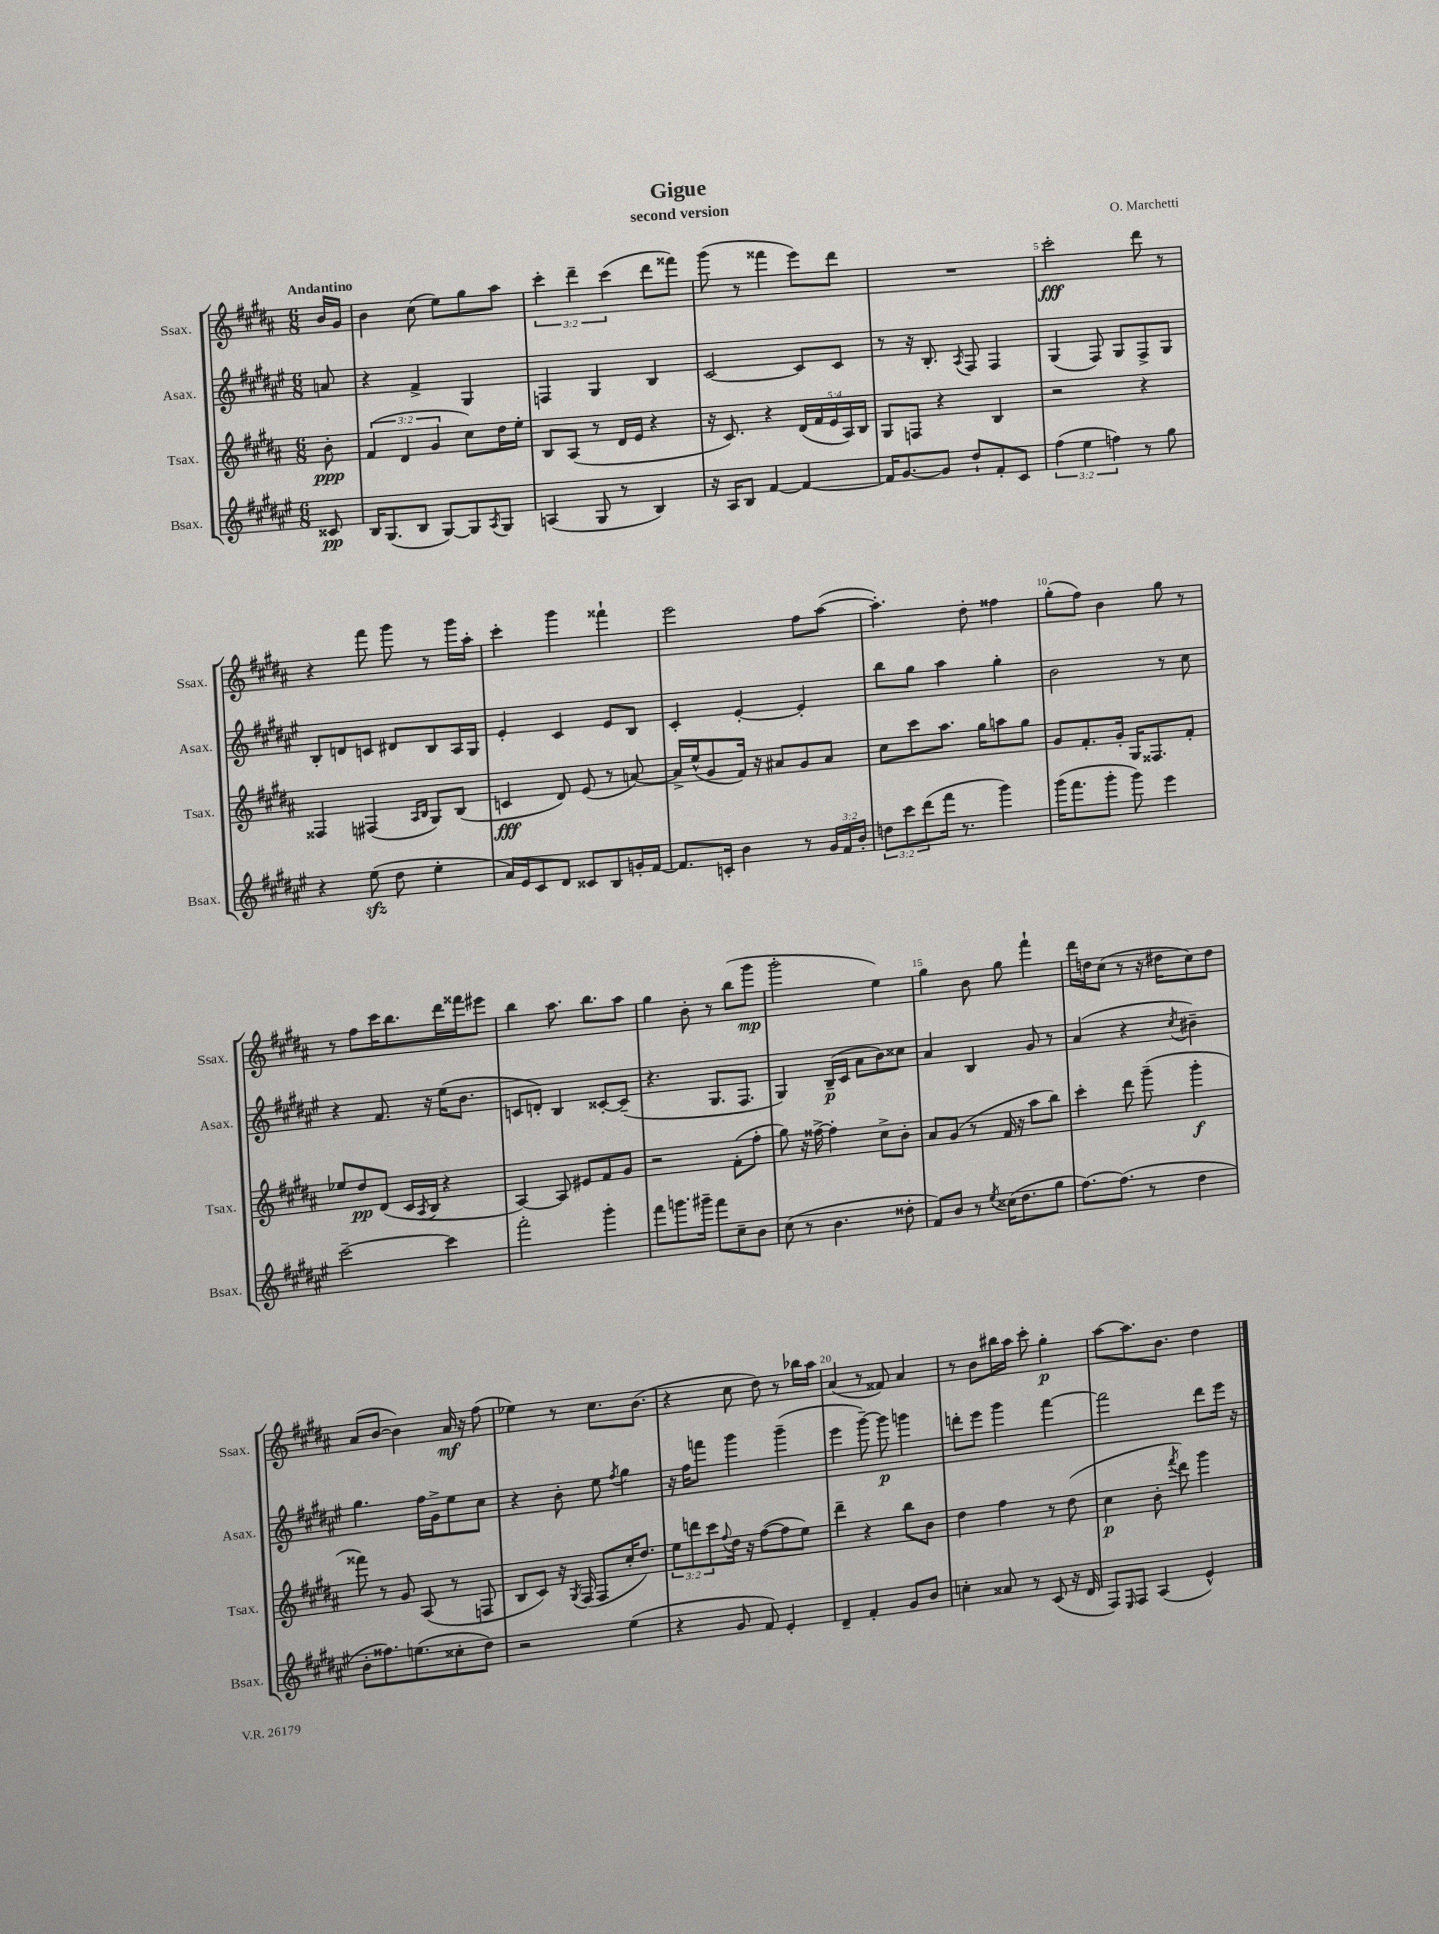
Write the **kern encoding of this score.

**kern	**kern	**kern	**kern
*staff4	*staff3	*staff2	*staff1
*clefG2	*clefG2	*clefG2	*clefG2
*k[f#c#g#d#a#e#]	*k[f#c#g#d#a#]	*k[f#c#g#d#a#e#]	*k[f#c#g#d#a#]
*M6/8	*M6/8	*M6/8	*M6/8
8c##	8b'	8a	16b
.	.	.	16g#
=	=	=	=
16B	(6f#	4r	4b
(8.G#	.	.	.
.	6d#	.	.
8B	.	4f#^	(8cc#
.	6g#	.	.
[8G#)	.	.	8ee)
8G#]	8cc#)	4G#	8gg#
8qA#	.	.	.
8G#	16dd#	.	8aa#
.	16ee'	.	.
=	=	=	=
(4A	8B	4F	6ccc#'
.	(8A#	.	.
.	.	.	6ddd#~
8G#	8r	4G#	.
.	.	.	(6ccc#
8r	16d#	.	.
.	16e	.	.
4B)	4r	4B	8ddd#
.	.	.	8fff##)
=	=	=	=
16r	16r	[2c#	(8ggg#
16A#	8.c#)	.	.
8B	.	.	8r
[4f#	4r	.	4fff##
4f#_	(20d#	8c#]	8eee)
.	20f#	.	.
.	20e	.	.
.	.	8c#	8ddd#
.	20A#)	.	.
.	20B	.	.
=	=	=	=
16f#]	8G#	8r	2.r
[8.g#	.	.	.
.	8F	16r	.
.	.	8.B'	.
8g#]	4r	.	.
.	.	8qA#	.
8dd#`	.	8F#	.
8f#'	4B	4F#	.
8c#	.	.	.
=	=	=	=
(6ff#	2r	(4G#	2ccc#'
6ee#	.	.	.
.	.	8F#)	.
6ff)	.	.	.
.	.	8G#	.
8r	4r	8F#^	8ddd#
8gg#	.	8G#	8r
=	=	=	=
4r	4F##	8B'	4r
.	.	8d	.
(8ee#	(4F#	8c	8fff#
8dd#	.	8d#	8ggg#
.	16qqA#	.	.
.	16qqB	.	.
4ee#'	8G#)	8B	8r
.	(8B	16A#	16ggg#
.	.	16G#	16aa#'
=	=	=	=
16a#)	4c	4e#'	4ccc#'
16e#	.	.	.
8c#	.	.	.
8d#	8d#)	4c#	4ggg#
8c##	(8e	.	.
8B	8r	8e#	4fff##`
16g'	[8a)	8B	.
[16f#	.	.	.
=	=	=	=
8.f#]	16a^]	4c#'	2eee
.	(16ee^^	.	.
.	8g#	.	.
16c'	.	.	.
4b	16f#)	[4e#'	.
.	16r	.	.
.	8a#	.	.
8r	8g#	4e#']	8ff#
24g#	8a#	.	([8aa#
24f#	.	.	.
24b'	.	.	.
=	=	=	=
12dd	8cc#	8bb	4.aa#'])
12ccc#	.	.	.
.	8ccc#	8gg#	.
(12ddd#	.	.	.
16fff#	8.aa#	4aa#	.
8.r	.	.	.
.	.	.	8dd#'
.	16gg#	.	.
4ggg#)	8aa	4gg#'	4ff##
.	8gg#	.	.
=	=	=	=
(16ggg#	8g#	2b	(8gg#'
8.fff#	.	.	.
.	8.f#'	.	8ff#)
8ggg#'	.	.	4b
.	16g#'	.	.
8ggg#)	16G#	.	.
.	8.F##	.	.
4eee#	.	8r	8gg#
.	8f#'	8cc#	8r
=	=	=	=
[2ccc#~	8ee-	4r	8r
.	8dd#	.	8ff#
.	(8d#	8.f#	16ccc#
.	.	.	8.bb
.	16c#	.	.
.	8qA#	.	.
.	16B	16r	.
4ccc#]	4r	(16ee#	16ddd#
.	.	8.b	16fff##
.	.	.	8eee#
=	=	=	=
2fff#'	[4A#)	8c	4bb
.	.	8d')	.
.	8A#]	4B	8.aa#
.	8e#	.	.
.	.	.	8.bb
4ggg#'	8f#	[8c##'	.
.	8g#	(8c##~]	8aa#
=	=	=	=
8fff#	2r	4.r	4gg#
8.ggg	.	.	.
.	.	.	8b'
16ggg#~	.	.	.
8fff#	.	8.G#	8r
8cc#~	(8f#'	.	(8bb
.	.	8.F#	.
8b	8ff#'	.	8ggg#
=	=	=	=
(8cc#	8gg#)	4G#)	2ggg#'
8r	16r	.	.
.	[16ff##^	.	.
4.b	4ff##']	(16B~	.
.	.	16c#	.
.	.	8a#	.
.	8cc#^	8b)	4ee)
8dd##'	8b'	8cc##	.
=	=	=	=
8f#)	8a#	4a#	4gg#
8b	(8g#	.	.
8r	8r	4B	8b
8qee#	.	.	.
(16cc##	16f#	.	8gg#
8.dd#	16r	.	.
.	8aa#	8g#	4fff#`
8gg#	8bb)	8r	.
=	=	=	=
[8.ff#)	4ccc#'	(4a#	16ddd#
.	.	.	16dd
.	.	.	(8cc#
(8.ff#]	.	.	.
.	8ddd#	4r	8r
8r	(8ggg#~	.	16r
.	.	.	16dd#
.	.	8qcc#	.
4dd#	4ggg#'	4b#~)	8cc#)
.	.	.	8dd#
=	=	=	=
8b'	8fff##)	4.gg#	(8a#
8.ff##)	8r	.	[8b
.	8g#	.	4b])
(8.ee	.	.	.
.	(8A#	16ff#	.
.	.	16g#^	.
8cc##'	8r	8ee#	16a#
.	.	.	16r
8dd#)	8F	8cc#	(8ff#
=	=	=	=
2r	8B	4r	4ee-)
.	8c#)	.	.
.	16r	8b'	8r
.	8qG#	.	.
.	(16F#	.	.
.	8F#	8ee#	8.cc#
.	.	8qff#	.
(4ee#	16cc#'	4gg#	.
.	8.dd#)	.	(8.b
=	=	=	=
4r	12ee	16r	4r
.	.	16ff#	.
.	12ddd	.	.
.	.	8fff	.
.	12ccc#	.	.
.	8qqff#	.	.
8g#	16dd#	4ggg#	8cc#
.	16r	.	.
8f#)	([8ff#	.	8dd#)
4e#'	8ff#]	(4ggg#~	8r
.	8ee)	.	16bb-
.	.	.	16aa#
=	=	=	=
4d#~	4ddd#~	4eee#	(4a#
4f#'	4r	[8ggg#~)	8r
.	.	8ggg#]	8f##)
8g#	8bb	4ggg	4a#
8b	8b	.	.
=	=	=	=
4cc'	4dd#	8ddd'	8r
.	.	8eee#	8b
8a##	4ff#	4ggg#	16bb#
.	.	.	16aa#
8r	.	.	8ccc#'
(8c#	8r	[4fff#	4gg#'
16r	(8dd#	.	.
16d#	.	.	.
=	=	=	=
8F#)	4cc#	2fff#]	[8aa#
16qqE#	.	.	.
8F#	.	.	8.aa#]
(4A#	8b'	.	.
.	.	.	8.b
.	8qfff#	.	.
.	8ddd#)	.	.
4e#^^)	4ggg#	8ddd#	4dd#
.	.	16eee#	.
.	.	16r	.
==	==	==	==
*-	*-	*-	*-
